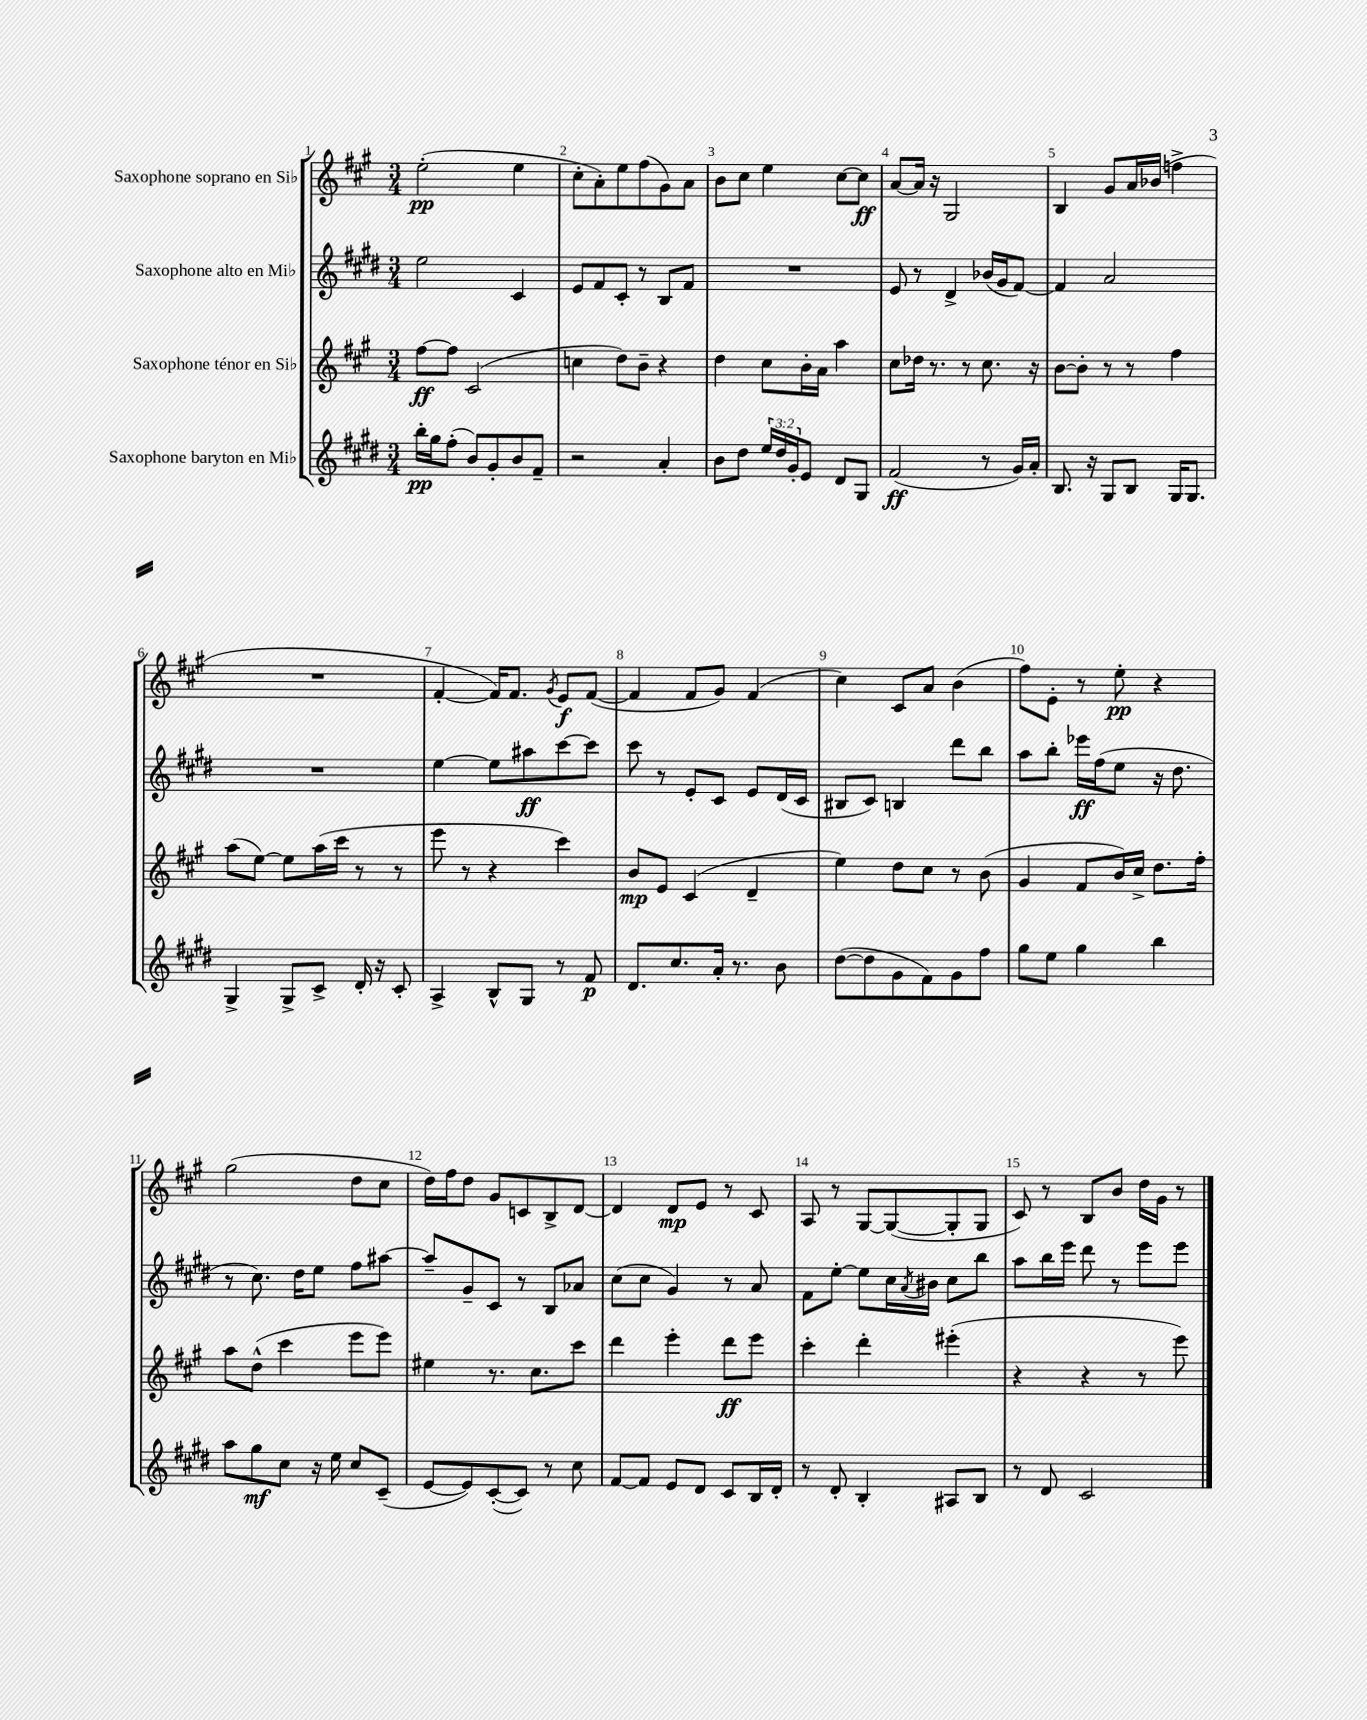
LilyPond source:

<<
\new StaffGroup <<
\new Staff = "s0" \with { instrumentName = "Saxophone soprano en Sib" } {
    \clef treble \key a \major \numericTimeSignature \time 3/4
    e''2-.\pp( e''4 |
    cis''8-. a'8-.) e''8 fis''8( gis'8) a'8 |
    b'8 cis''8 e''4 cis''8~ cis''8\ff |
    a'8~ a'16 r16 gis2 |
    b4 gis'8 a'16 bes'16( f''4-> |
    R2. |
    fis'4~-. fis'16) fis'8. \acciaccatura { gis'8 } e'8\f fis'8~( |
    fis'4 fis'8 gis'8) fis'4( |
    cis''4) cis'8 a'8 b'4( |
    fis''8) e'8-. r8 e''8-.\pp r4 |
    gis''2( d''8 cis''8 |
    d''16) fis''16 d''8 gis'8 c'8 b8-> d'8~ |
    d'4 d'8\mp e'8 r8 cis'8 |
    a8 r8 gis8~ gis8~( gis8-. gis8 |
    cis'8) r8 b8 b'8 d''16 gis'16 r8 \bar "|." |
}
\new Staff = "s1" \with { instrumentName = "Saxophone alto en Mib" } {
    \clef treble \key e \major \numericTimeSignature \time 3/4
    e''2 cis'4 |
    e'8 fis'8 cis'8-. r8 b8 fis'8 |
    R2. |
    e'8 r8 dis'4-> bes'16( gis'16 fis'8~) |
    fis'4 a'2 |
    R2. |
    e''4~ e''8 ais''8\ff cis'''8~ cis'''8 |
    cis'''8 r8 e'8-. cis'8 e'8 dis'16( cis'16 |
    bis8 cis'8) b4 dis'''8 b''8 |
    a''8 b''8-. ees'''16\ff fis''16( e''8 r16 dis''8. |
    r8 cis''8.) dis''16 e''8 fis''8 ais''8~ |
    ais''8-- gis'8-- cis'8 r8 b8 aes'8 |
    cis''8( cis''8 gis'4) r8 a'8 |
    fis'8 e''8~-. e''8 cis''16 \acciaccatura { a'8 } bis'16 cis''8 b''8 |
    a''8 b''16 e'''16 dis'''8 r8 e'''8 e'''8 \bar "|." |
}
\new Staff = "s2" \with { instrumentName = "Saxophone ténor en Sib" } {
    \clef treble \key a \major \numericTimeSignature \time 3/4
    fis''8~\ff fis''8 cis'2( |
    c''4 d''8) b'8-- r4 |
    d''4 cis''8 b'16-. a'16 a''4 |
    cis''8 des''16 r8. r8 cis''8. r16 |
    b'8~ b'8-. r8 r8 fis''4 |
    a''8( e''8~) e''8 a''16( cis'''16 r8 r8 |
    e'''8 r8 r4 cis'''4) |
    b'8\mp e'8 cis'4( d'4-- |
    e''4) d''8 cis''8 r8 b'8( |
    gis'4 fis'8 b'16) cis''16-> d''8. fis''16-. |
    a''8 d''8-^( cis'''4 e'''8 e'''8) |
    eis''4 r8. cis''8. cis'''8 |
    d'''4 e'''4-. d'''8\ff e'''8 |
    cis'''4-. d'''4-. eis'''4-.( |
    r4 r4 r8 e'''8) \bar "|." |
}
\new Staff = "s3" \with { instrumentName = "Saxophone baryton en Mib" } {
    \clef treble \key e \major \numericTimeSignature \time 3/4 \override Staff.TupletNumber.text = #tuplet-number::calc-fraction-text
    b''16-.\pp gis''16 fis''8-.( b'8) gis'8-. b'8 fis'8-- |
    r2 a'4-. |
    b'8 dis''8 \tuplet 3/2 { e''16 dis''16 gis'16-. } e'8 dis'8 gis8 |
    fis'2\ff( r8 gis'16) a'16-. |
    b8. r16 gis8 b8 gis16 gis8. |
    gis4-> gis8-> cis'8-> dis'16-. r16 cis'8-. |
    a4-> b8-^ gis8 r8 fis'8\p |
    dis'8. cis''8. a'16-. r8. b'8 |
    dis''8~( dis''8 gis'8 fis'8) gis'8 fis''8 |
    gis''8 e''8 gis''4 b''4 |
    a''8 gis''8\mf cis''8 r16 e''16 cis''8 cis'8--( |
    e'8~ e'8) cis'8~-.( cis'8) r8 cis''8 |
    fis'8~ fis'8 e'8 dis'8 cis'8 b16 dis'16-. |
    r8 dis'8-. b4-. ais8 b8 |
    r8 dis'8 cis'2 \bar "|." |
}
>>
>>
\layout { \context { \Score \override BarNumber.break-visibility = ##(#f #t #t) barNumberVisibility = #all-bar-numbers-visible } }
